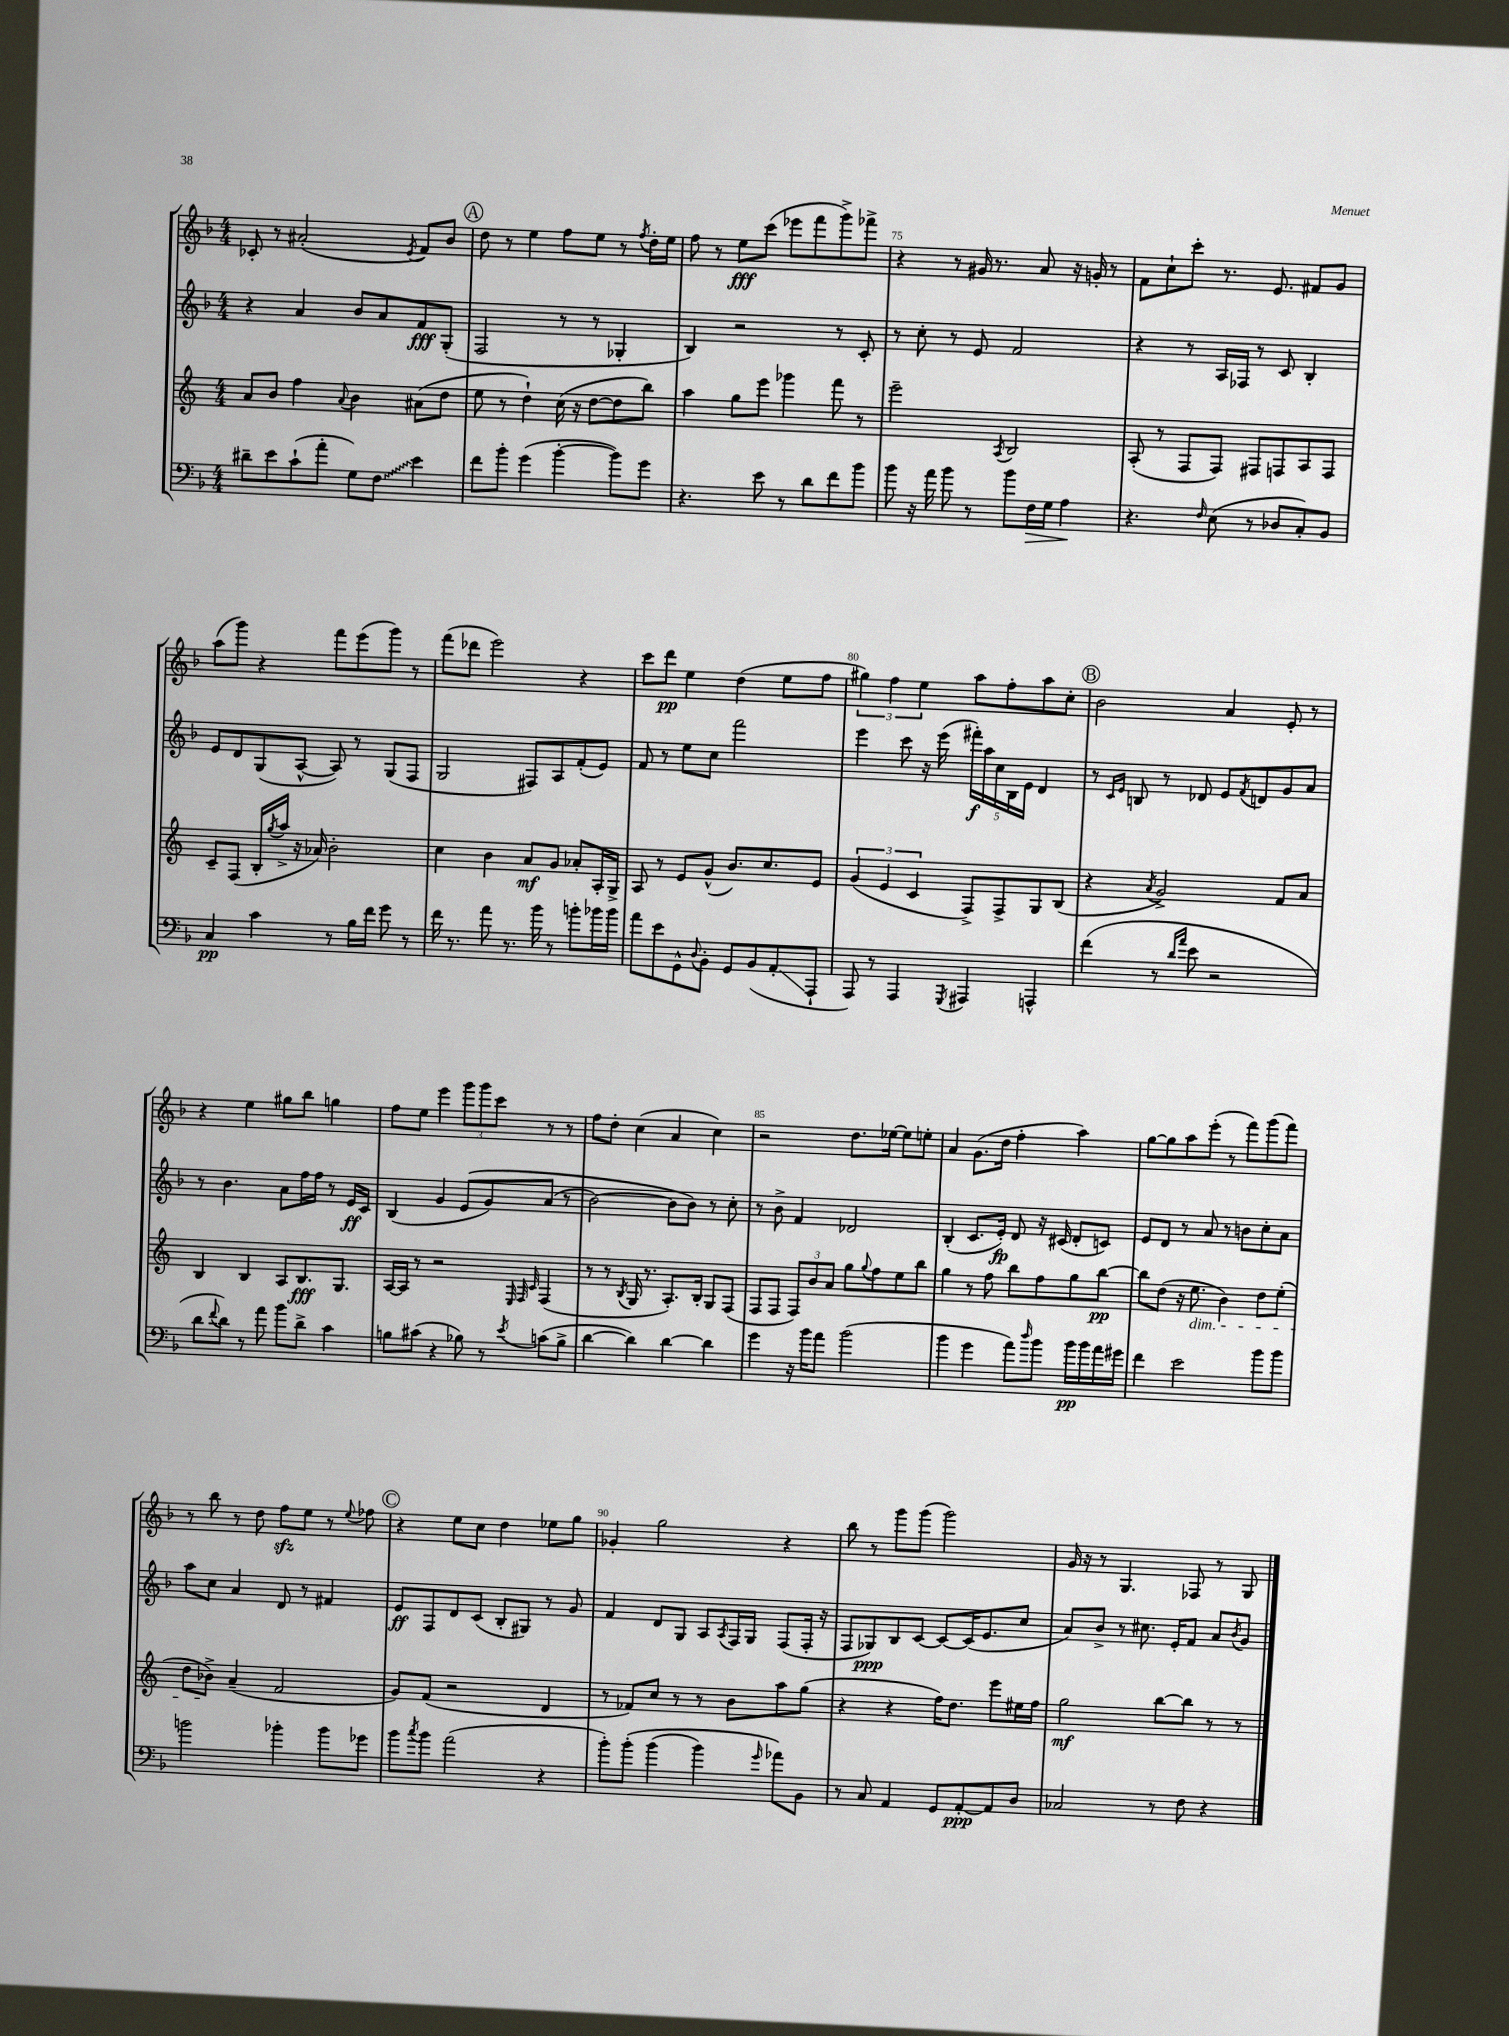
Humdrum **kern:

**kern	**kern	**kern	**kern
*staff4	*staff3	*staff2	*staff1
*clefF4	*clefG2	*clefG2	*clefG2
*k[b-]	*k[]	*k[b-]	*k[b-]
*M4/4	*M4/4	*M4/4	*M4/4
8d#~	8a	4r	8c-'
8e	8b	.	8r
(8c`	4ff	4a	(2a#'
8a'	.	.	.
.	8qqa	.	.
8G)	4b	8b-	.
8F	.	8a	.
.	.	.	8qe
4e	(8a#	8f	8f)
.	8dd	(8G'	8b-
=	=	=	=
8f	8ee	2F	8dd
8b-'	8r	.	8r
(4g	4dd`)	.	4ee
[4b-'	(16cc	8r	8ff
.	16r	.	.
.	[8dd	8r	8ee
8b-])	8dd]	4G-'	8r
.	.	.	8qff
8g	8bb)	.	16dd'
.	.	.	16ee
=	=	=	=
4.r	4aa	4B-)	8ff
.	.	.	8r
.	8gg	2r	8ee
8e	8eee	.	(8ccc
8r	4ggg-	.	8eee-
8d	.	.	8fff
8f	8fff	8r	8ggg^)
8b-	8r	8c'	8fff-^
=	=	=	=
8b-	2eee~	8r	4r
16r	.	8cc'	.
16a	.	.	.
8b-	.	8r	8r
8r	.	8e	16g#
.	.	.	8.r
.	8qA	.	.
8b-	2B	2f	.
16F	.	.	8a
16G	.	.	.
4A	.	.	16r
.	.	.	16g'
.	.	.	8r
=	=	=	=
4.r	(8A'	4r	8f
.	8r	.	8cc`
.	8F	8r	8ccc'
16qqF	.	.	.
(8E	8F)	16A	8.r
.	.	16F-	.
8r	8F#	8r	.
.	.	.	8.e
8D-	8F	8c	.
8C')	8A	4B-'	8f#
8BB-	8F	.	8g
=	=	=	=
4C	8c~	8e	(8aa
.	(8F	8d	8ggg)
4c	16B'	(8G	4r
.	8qgg	.	.
.	16aa^	.	.
.	16r	[8A^^	.
.	16a-)	.	.
8r	2b'	8A])	8fff
16B-	.	8r	(8eee
16f	.	.	.
8g	.	(8G	8ggg)
8r	.	8F	8r
=	=	=	=
16f	4cc	2G	(8fff
8.r	.	.	.
.	.	.	8ddd-
8a	4b	.	2eee)
8.r	.	.	.
.	8a	8F#)	.
16b-	.	.	.
8r	8g	8A	.
8b'	8a-'	(8f'	4r
16b-	16A'	8e)	.
16b-	16G^	.	.
=	=	=	=
8a	8A	8f	8ccc
8e	8r	8r	8ddd
8GG^^	8e	8ee	4ee
8qqD	.	.	.
8BB-'	(8g^^	8cc	.
8GG	8.b)	2fff	(4dd
(8BB-	.	.	.
.	8.cc	.	.
8AA'	.	.	8ee
8AAA`	8e	.	8ff
=	=	=	=
8AAA)	(6g	4eee	6gg#)
8r	.	.	.
.	6e	.	6ff
4AAA	.	8ccc	.
.	6c	.	6ee
.	.	16r	.
.	.	(16eee	.
8qGGG	.	.	.
4AAA#	8F^)	20fff#')	8aa
.	.	20aa	.
.	.	20cc	.
.	8F^	.	8ff'
.	.	20B-	.
.	.	20e	.
4AAA^^	8G	4d	8aa
.	(8B	.	8cc'
=	=	=	=
(4f	4r	8r	2b-
.	.	16qqc	.
.	.	16qqe	.
.	.	8B	.
.	8qa	.	.
8r	2g^)	8r	.
16qqd	.	.	.
16qqa	.	.	.
8e	.	8d-	.
2r	.	8e	4a
.	.	8qf	.
.	.	8d	.
.	8f	8g	8e'
.	8a	8a	8r
=	=	=	=
8d	4B	8r	4r
8qqf	.	.	.
8d)	.	4.b-	.
8r	4B	.	4ee
8a	.	.	.
8b-	8A	8a	8gg#
8d^	8.B	16ff	8bb-
.	.	16ff	.
4c	.	8r	4gg
.	8.G	.	.
.	.	16e	.
.	.	16c	.
=	=	=	=
8B	[16A	(4B-	8ff
.	16A]	.	.
(8c#	8r	.	8ee
4r	2r	4g	4eee
8B-)	.	&(8e	12ggg
.	.	.	12ggg
8r	.	8g)	.
.	.	.	12ccc
.	32qqE	.	.
.	32qqF	.	.
8qe	32qqc	.	.
(8c	(4F	(8a	8r
8B-^	.	8r	8r
=	=	=	=
[4d	8r	[2b-)	8ff
.	8r	.	8dd'
.	8qB	.	.
4d])	16G	.	(4cc
.	8.r	.	.
[4d	8.A')	8b-]	4a
.	.	8b-&)	.
.	16B'	.	.
4d]	8G	8r	4cc)
.	(8F	8cc'	.
=	=	=	=
4g	8F	8r	2r
.	8F	8b-^	.
16r	12F)	4f	.
16b-	.	.	.
.	12b	.	.
8a	.	.	.
.	12a	.	.
(2b-	8gg	2d-	8.dd
.	8qqgg	.	.
.	8ff	.	.
.	.	.	[16ee-
.	8ee	.	8ee-]
.	8bb	.	8ee'
=	=	=	=
4b-	4gg	(4B-'	4a
4g	8r	8.c	(8.g
.	8ff	.	.
.	.	16e')	16dd
8a)	8bb	8d	4ff'
16qqdd	.	.	.
8b-	8ff	16r	.
.	.	(16c#	.
16b-	8gg	8d'	4aa)
16b-	.	.	.
16a	[8bb	8c)	.
16g#	.	.	.
=	=	=	=
4f	8bb]	8e	[8gg
.	(8dd	8d	8gg]
2e	16r	8r	8aa
.	8.ee	.	.
.	.	8a	(8eee'
.	4b)	8r	8r
.	.	8b	8fff)
8b-	8dd	8cc'	(8ggg
8b-	(8ee'	8a	8fff)
=	=	=	=
2b	8dd	8aa	8r
.	8b-^)	8cc	8bb-
.	(4a~	4a	8r
.	.	.	8dd
4b-'	2f	8d	8ff
.	.	8r	8ee
8b-	.	4f#	8r
.	.	.	8qqee
8g-	.	.	8ff-
=	=	=	=
8b-	8g)	8e	4r
8qcc	.	.	.
8b-	(8f	8F	.
(2a	2r	8d	8ee
.	.	(8c	8cc
.	.	8B-'	4dd
.	.	8G#)	.
4r	4d	8r	8ee-
.	.	8g	8gg
=	=	=	=
8b-')	8r	4f	4g-'
&(8b-'	8f-)	.	.
(4b-	8cc	8d	2gg
.	8r	8G	.
4b-)	8r	8A	.
.	.	8qA	.
.	8b	16F	.
.	.	16G	.
16qqg	.	.	.
8a-&)	8aa	(8F	4r
8BB-	(8gg	16F'	.
.	.	16r	.
=	=	=	=
8r	4r	8F	8bb-
8C	.	8G-)	8r
4AA	4r	8B-	8ggg
.	.	[8c	(8ggg
8GG	16ff)	8c_	2ggg)
.	8.dd	.	.
[8AA'	.	(16c]	.
.	.	8.e	.
8AA]	8eee	.	.
8D	16ee#	8cc	.
.	16ff	.	.
=	=	=	=
2C-	2gg	8a)	16g
.	.	.	16r
.	.	8b-^	8r
.	.	8r	4.G
.	.	8.cc#	.
8r	[8bb	.	.
.	.	16e'	.
8F	8bb]	8f	8F-
4r	8r	8a	8r
.	.	8qb-	.
.	8r	8g	8G
==	==	==	==
*-	*-	*-	*-
